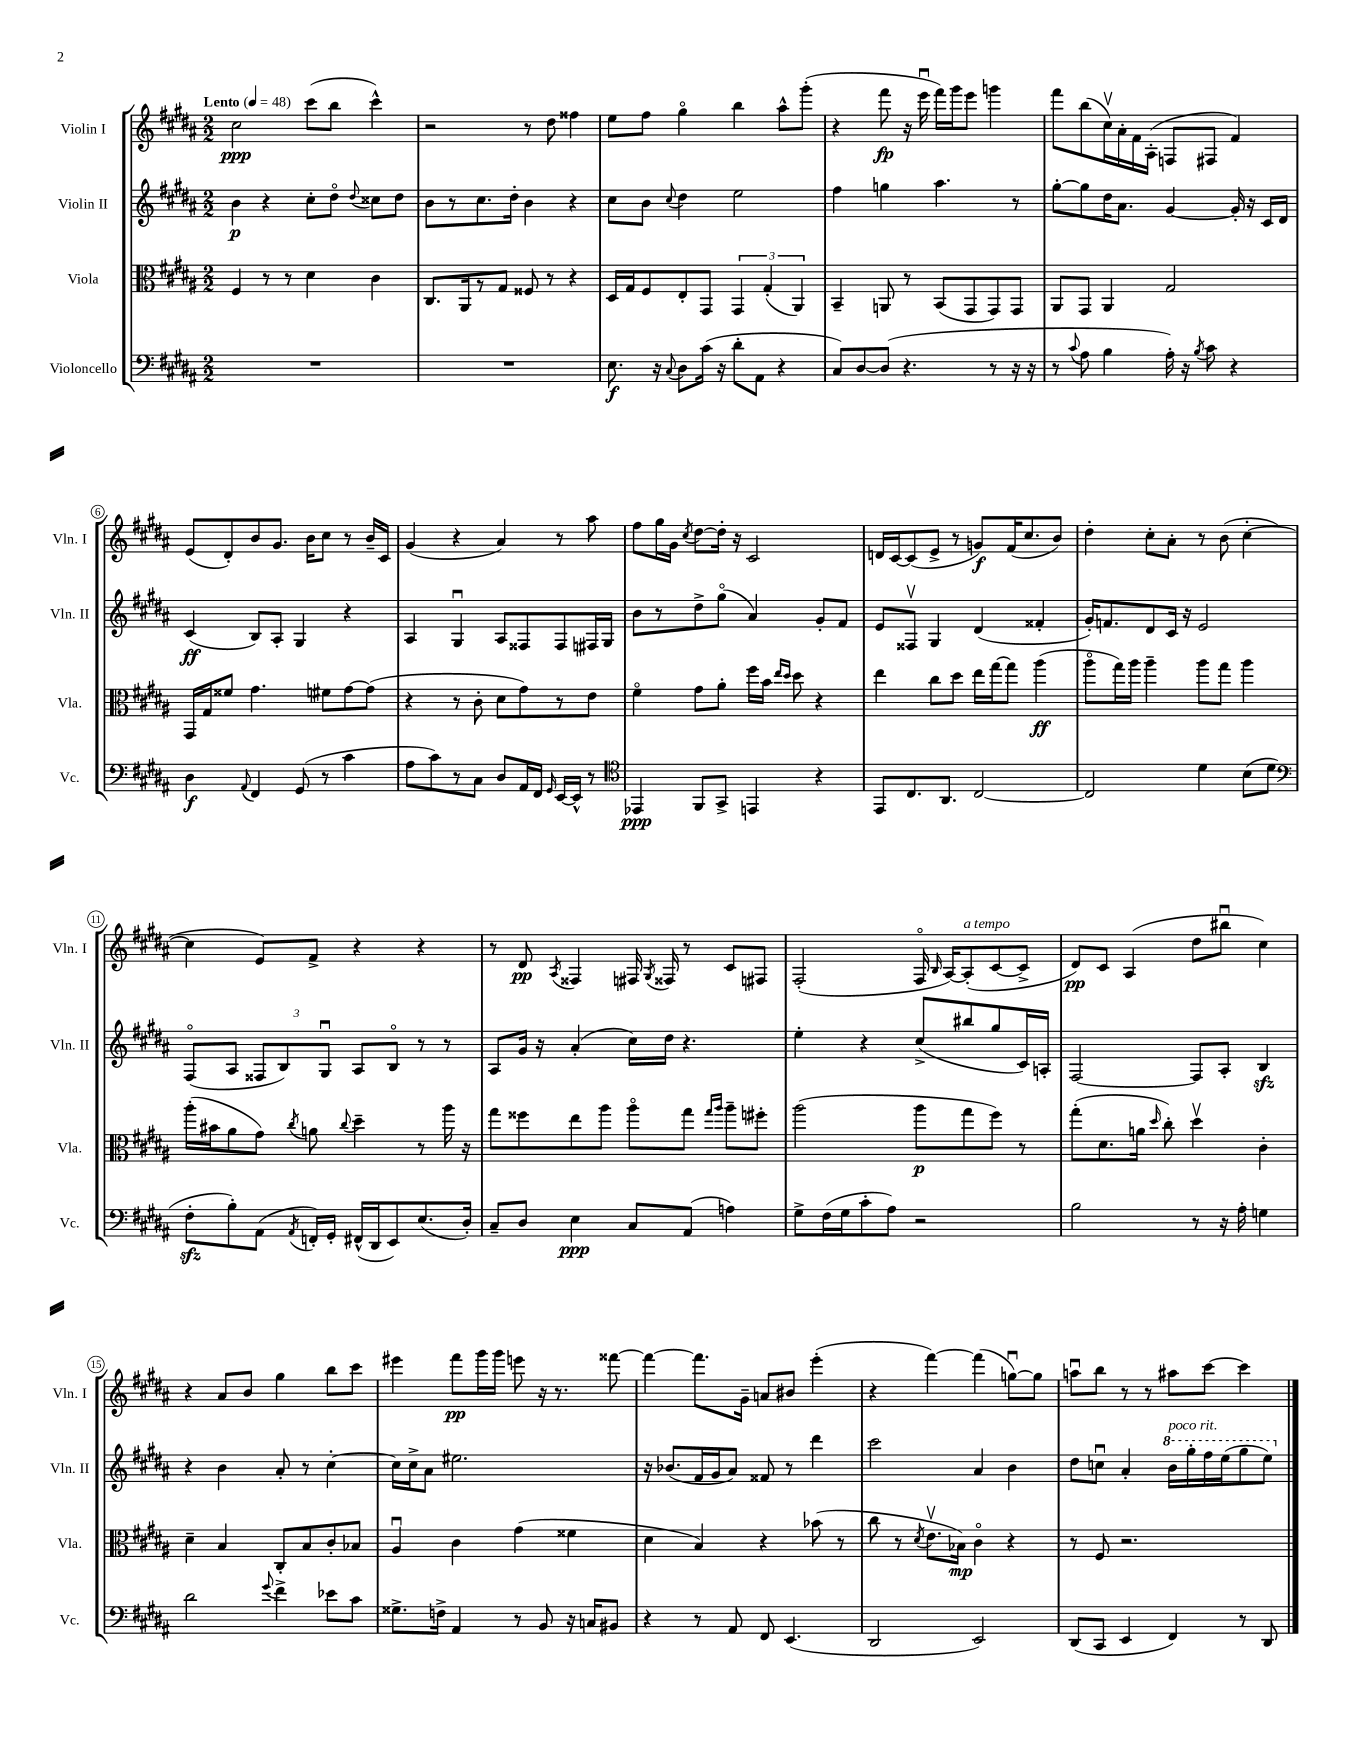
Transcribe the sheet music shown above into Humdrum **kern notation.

**kern	**kern	**kern	**kern
*staff4	*staff3	*staff2	*staff1
*clefF4	*clefC3	*clefG2	*clefG2
*k[f#c#g#d#a#]	*k[f#c#g#d#a#]	*k[f#c#g#d#a#]	*k[f#c#g#d#a#]
*M2/2	*M2/2	*M2/2	*M2/2
*MM48	*MM48	*MM48	*MM48
1r	4F#	4b	2cc#
.	8r	4r	.
.	8r	.	.
.	4d#	8cc#'	(8ccc#
.	.	8dd#o	8bb
.	.	8qqdd#	.
.	4c#	8cc##	4ccc#^^)
.	.	8dd#	.
=	=	=	=
1r	8.C#	8b	2r
.	.	8r	.
.	16AA#	.	.
.	8r	8.cc#	.
.	8G#	.	.
.	.	16dd#'	.
.	8F##	4b	8r
.	8r	.	8dd#
.	4r	4r	4ff##
=	=	=	=
8.E	16D#	8cc#	8ee
.	16G#	.	.
.	8F#	8b	8ff#
16r	.	.	.
8qqC#	.	8qqcc#	.
8D#	8E'	4dd#	4gg#o
(16c#	8GG#	.	.
16r	.	.	.
8d#'	6GG#	2ee	4bb
8AA#	.	.	.
.	(6G#'	.	.
4r	.	.	8aa#^^
.	6AA#)	.	.
.	.	.	(8ggg#'
=	=	=	=
8C#)	4BB~	4ff#	4r
[8D#	.	.	.
(8D#]	8AA	4gg	8fff#
4.r	8r	.	16r
.	.	.	16eeeu
.	(8BB	4.aa#	16fff#)
.	.	.	16ggg#
.	8GG#	.	8eee
8r	8GG#)	.	4ggg
16r	8GG#	8r	.
16r	.	.	.
=	=	=	=
8r	8AA#	[8gg#'	8fff#
8qqc#	.	.	.
8A#	8GG#	8gg#]	(8bb
4B	4AA#	16dd#	16cc#v)
.	.	8.a#	16a#'
.	.	.	16f#
.	.	.	(16A#'
16A#')	2G#	[4g#	8F
16r	.	.	.
8qB	.	.	.
8c#	.	.	8F#
4r	.	16g#']	4f#)
.	.	16r	.
.	.	16c#	.
.	.	16d#	.
=	=	=	=
4D#	16GG#	(4c#	(8e
.	16G#	.	.
.	8f##	.	8d#')
8qqAA#	.	.	.
4FF#	4.g#	8B)	8b
.	.	8A#'	8.g#
(8GG#	.	4G#	.
.	.	.	16b
8r	8f#	.	8cc#
4c#	[8g#	4r	8r
.	(8g#]	.	16b~
.	.	.	16c#
=	=	=	=
8A#	4r	4A#	(4g#
8c#)	.	.	.
8r	8r	4G#u	4r
8C#	8c#'	.	.
8D#	8d#	8A#	4a#)
16AA#	8g#)	8F##	.
16FF#	.	.	.
16qqGG#	.	.	.
[16EE	8r	8F##	8r
16EE^^]	.	.	.
8r	8e	16F#	8aa#
.	.	16G#	.
=	=	=	=
*clefC4	*	*	*
4EE-	4f#o	8b	8ff#
.	.	8r	16gg#
.	.	.	16g#
.	.	.	8qcc#
8FF#	8g#	8dd#^	[8dd#
8GG#^	8a#'	(8gg#o	16dd#']
.	.	.	16r
4EE	16ff#	4a#)	2c#
.	16b	.	.
.	16qqee	.	.
.	16qqdd#	.	.
.	8dd#	.	.
4r	4r	8g#'	.
.	.	8f#	.
=	=	=	=
8EE	4ee	8e	16d
.	.	.	[16c#
8.C#	.	8F##v	(8c#]
.	8cc#	4G#	8e^
8.AA#	.	.	.
.	8dd#	.	8r
[2C#	16ee	(4d#	8g)
.	[16gg#	.	.
.	8gg#]	.	(16f#
.	.	.	8.cc#
.	(4aa#	4f##'	.
.	.	.	8b)
=	=	=	=
2C#]	8aa#o	16g#')	4dd#'
.	.	8.f	.
.	16gg#)	.	.
.	16aa#	.	.
.	4aa#~	8d#	8cc#'
.	.	16c#	8a#'
.	.	16r	.
4d#	8aa#	2e	8r
.	8gg#	.	(8b
(8B	4aa#	.	[4cc#'
8d#	.	.	.
=	=	=	=
*clefF4	*	*	*
8F#'	(16aa#'	(8F#o	4cc#]
.	16b#	.	.
8B')	8a#	8A#	.
(8AA#	8g#)	12F##	8e)
.	.	12B)	.
8qAA#	8qcc#	.	.
16FF')	8a	.	8f#^
.	.	12G#u	.
16GG#'	.	.	.
.	8qqcc#	.	.
(16FF#^^	4dd#~	8A#	4r
16DD#	.	.	.
8EE)	.	8Bo	.
(8.E	8r	8r	4r
.	16aa#	8r	.
16D#')	16r	.	.
=	=	=	=
8C#~	8gg#	8A#	8r
8D#	8ff##	16g#	8d#
.	.	16r	.
.	.	.	8qA#
4E	8ee	(4a#'	4F##
.	8aa#	.	.
8C#	8aa#o	16cc#)	16F#
.	.	.	8qG#
.	.	16dd#	16F##
(8AA#	8gg#	4.r	8r
.	16qqgg#	.	.
.	16qqaa#	.	.
4A)	8aa#~	.	8c#
.	8ff#'	.	8F#
=	=	=	=
8G#^	(2aa#	4ee'	(2F#'
(16F#	.	.	.
16G#	.	.	.
8c#'	.	4r	.
8A#)	.	.	.
2r	8aa#	(8cc#^	16F#o
.	.	.	16qqB
.	.	.	[16A#)
.	8gg#	8bb#	(8A#']
.	8ff#)	8gg#	[8c#
.	8r	16c#)	8c#^]
.	.	16A'	.
=	=	=	=
2B	(8gg#'	[2F#	8d#)
.	8.d#	.	8c#
.	.	.	(4A#
.	16a	.	.
.	16qqdd#	.	.
.	8cc#')	.	.
8r	4dd#v	8F#]	8dd#
16r	.	8A#'	8bb#u
16A#'	.	.	.
4G	4c#'	4B	4cc#)
=	=	=	=
2d#	4d#~	4r	4r
.	4B	4b	8a#
.	.	.	8b
8qqg#	.	.	.
4f#^	8C#'	8a#'	4gg#
.	8B	8r	.
8e-	8c#'	[4cc#'	8bb
8c#	8B-	.	8ccc#
=	=	=	=
8.G##^	4A#u	16cc#]	4eee#
.	.	16cc#^	.
.	.	8a#	.
16F^	.	.	.
4AA#	4c#	2.ee#	8fff#
.	.	.	16ggg#
.	.	.	16ggg#
8r	(4g#	.	8eee
8BB	.	.	16r
.	.	.	8.r
16r	4f##	.	.
16C	.	.	.
8BB#	.	.	[8fff##
=	=	=	=
4r	4d#	16r	4fff##_
.	.	(8.b-	.
8r	4B)	16f#	8.fff##]
.	.	16g#	.
8AA#	.	8a#)	.
.	.	.	16g#~
8FF#	4r	8f##	8a
(4.EE	.	8r	8b#
.	(8b-	4ddd#	(4eee'
.	8r	.	.
=	=	=	=
2DD#	8cc#	2ccc#	4r
.	8r	.	.
.	8qd#	.	.
.	8.ev	.	[4fff#)
.	16B-)	.	.
2EE)	4c#o	4a#	(4fff#]
.	4r	4b	[8ggu)
.	.	.	8gg]
=	=	=	=
(8DD#	8r	8dd#	8aau
8CC#	8F#	8ccu	8bb
4EE	2.r	4a#'	8r
.	.	.	8r
4FF#)	.	16bb	8aa#
.	.	16ggg#'	.
.	.	16fff#	[8ccc#
.	.	(16eee	.
8r	.	8ggg#	4ccc#]
8DD#	.	8eee)	.
==	==	==	==
*-	*-	*-	*-
